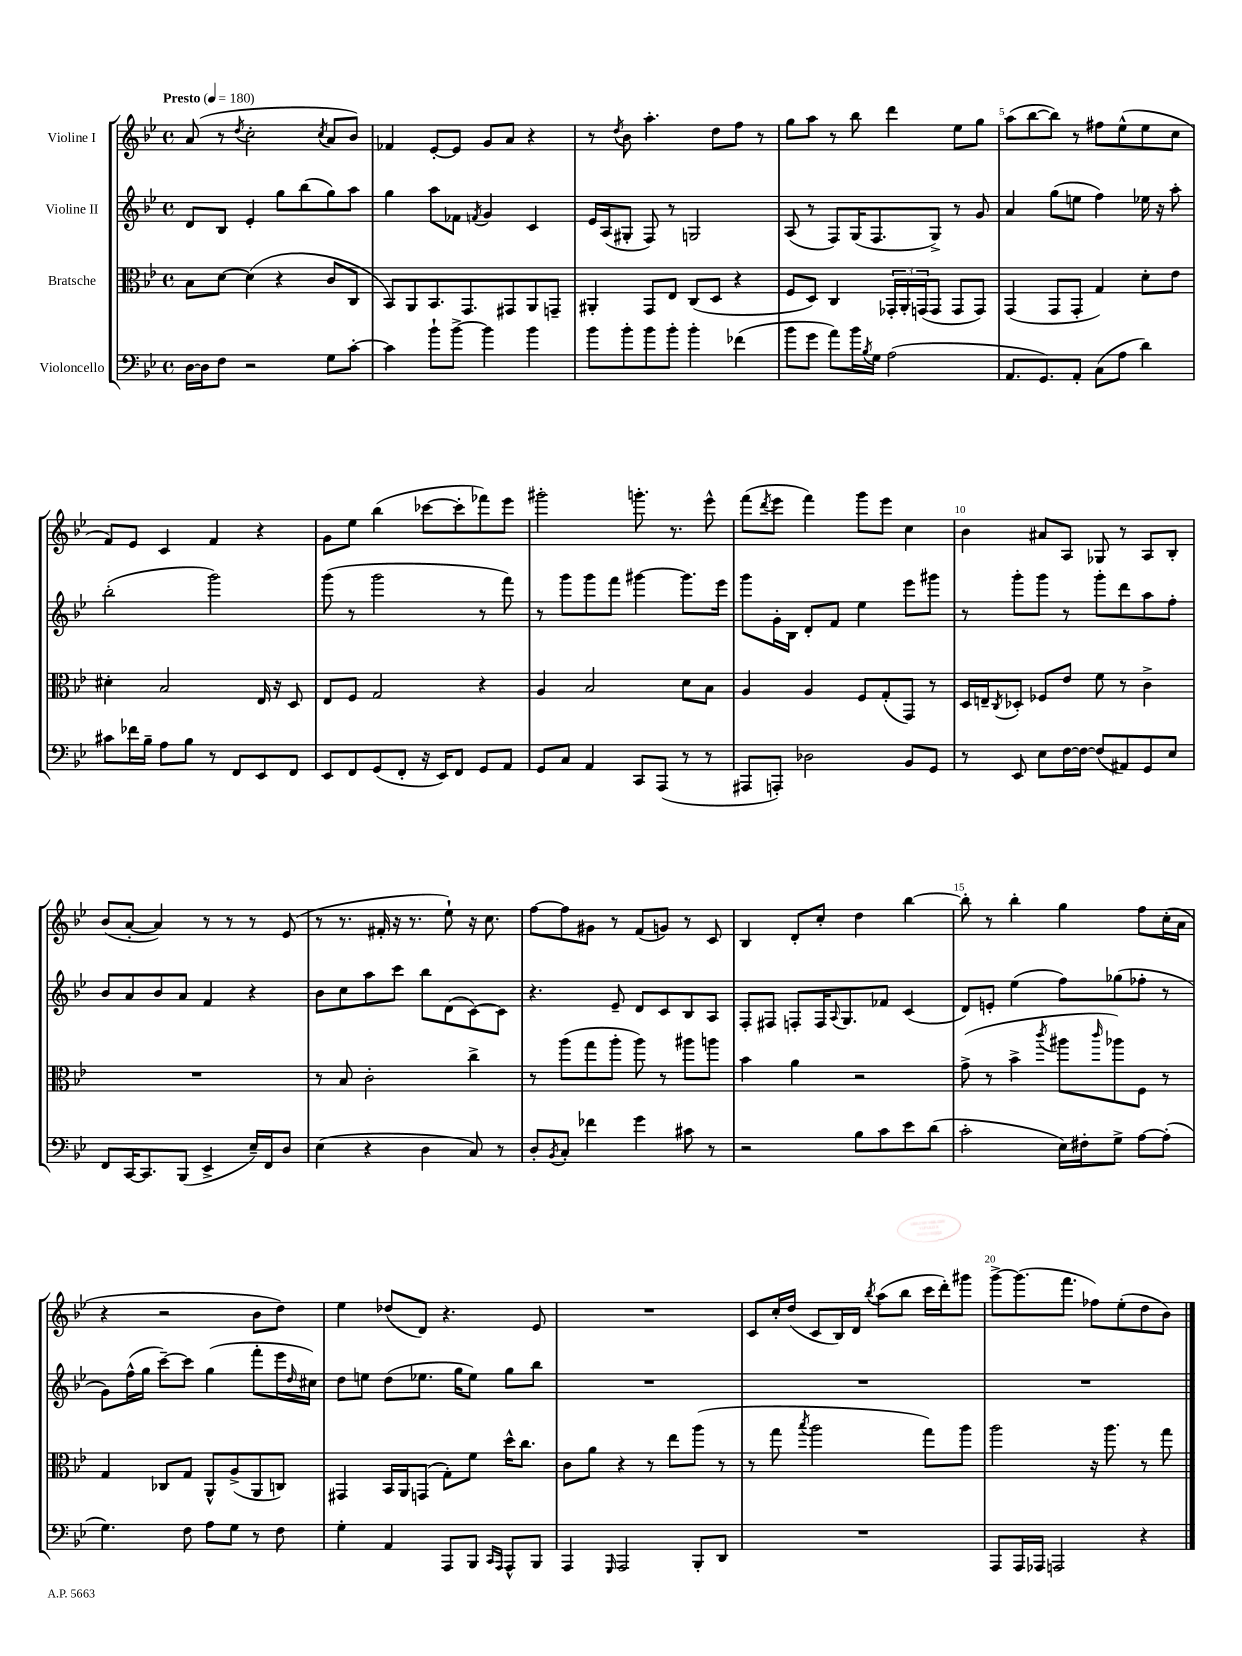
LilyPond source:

<<
\new StaffGroup <<
\new Staff = "s0" \with { instrumentName = "Violine I" } {
    \clef treble \key bes \major \defaultTimeSignature \time 4/4 \tempo "Presto" 4 = 180
    a'8( r8 \acciaccatura { d''8 } c''2-. \acciaccatura { c''8 } a'8 bes'8) |
    fes'4 ees'8~-. ees'8 g'8 a'8 r4 |
    r8 \acciaccatura { d''8 } bes'8 a''4.-. d''8 f''8 r8 |
    g''8 a''8 r8 bes''8 d'''4 ees''8 g''8 |
    a''8( bes''8~ bes''8) r8 fis''8 ees''8-^( ees''8 c''8 |
    f'8) ees'8 c'4 f'4 r4 |
    g'8 ees''8 bes''4( ces'''8~ ces'''8-. fes'''8) ees'''8 |
    gis'''2-. g'''8.-. r8. ees'''8-^ |
    f'''8( \acciaccatura { d'''8 } ees'''8 f'''4) g'''8 ees'''8 c''4 |
    bes'4 ais'8 a8 ges8 r8 a8 bes8-. |
    bes'8( a'8~-. a'4) r8 r8 r8 ees'8( |
    r8 r8. fis'16-. r16 r8. ees''8-!) r16 c''8. |
    f''8~ f''8 gis'8 r8 f'8( g'8) r8 c'8 |
    bes4 d'8-. c''8-. d''4 bes''4~ |
    bes''8-. r8 bes''4-. g''4 f''8 c''16-.( a'16 |
    r4 r2 bes'8 d''8) |
    ees''4 des''8( d'8) r4. ees'8 |
    R1 |
    c'8 c''16-. d''16( c'8 bes16) d'16 \acciaccatura { bes''8 } a''8( bes''8 c'''16 d'''16-.) gis'''8 |
    g'''8~-> g'''8.( f'''8. fes''8) ees''8-.( d''8 bes'8) \bar "|." |
}
\new Staff = "s1" \with { instrumentName = "Violine II" } {
    \clef treble \key bes \major \defaultTimeSignature \time 4/4
    d'8 bes8 ees'4-. g''8 bes''8( g''8) a''8 |
    g''4 a''8 fes'8 \acciaccatura { f'8 } g'4 c'4 |
    ees'16 a16( gis8-. f8) r8 g2 |
    a8( r8 f8) g16( f8. g8->) r8 g'8 |
    a'4 g''8( e''8 f''4) ees''16 r16 a''8-. |
    bes''2-.( g'''2) |
    g'''8( r8 g'''2 r8 f'''8) |
    r8 g'''8 g'''8 f'''8 gis'''4~ gis'''8. ees'''16 |
    g'''8 g'16-. bes16 d'8-. f'8 ees''4 ees'''8 gis'''8 |
    r8 g'''8-. g'''8 r8 g'''8-. d'''8 a''8 f''8-. |
    bes'8 a'8 bes'8 a'8 f'4 r4 |
    bes'8 c''8 a''8 c'''8 bes''8 d'8( c'8~) c'8 |
    r4. ees'8-- d'8 c'8 bes8 a8 |
    f8-. fis8 f8-. f16 \appoggiatura { a8 } g8. fes'8 c'4( |
    d'8) e'8-. ees''4( f''8) ges''8( fes''8-. r8 |
    g'8) f''16-^( g''16 c'''8~--) c'''8 g''4( f'''8-. ees'''16 \grace { d''16 } cis''16) |
    d''8 e''8 d''8( ees''8. g''16 ees''8) g''8 bes''8 |
    R1 |
    R1 |
    R1 \bar "|." |
}
\new Staff = "s2" \with { instrumentName = "Bratsche" } {
    \clef alto \key bes \major \defaultTimeSignature \time 4/4
    bes8 d'8~ d'4( r4 c'8 c8 |
    bes,8) a,8 bes,8. g,8. gis,8 a,8 g,8-- |
    ais,4-. g,8 ees8 c8( d8 r4 |
    f8 d8) c4 \tuplet 3/2 { ges,16-. a,16-. g,16( } g,8 g,8 g,8) |
    g,4( g,8 g,8-. g4) d'8-. ees'8 |
    dis'4-. bes2 ees16 r16 d8 |
    ees8 f8 g2 r4 |
    a4 bes2 d'8 bes8 |
    a4 a4 f8 g8-.( g,8) r8 |
    d16 e16-- \acciaccatura { c8 } des8-. fes8 ees'8 f'8 r8 c'4-> |
    R1 |
    r8 bes8 c'2-. c''4-> |
    r8 a''8( g''8 a''8-. a''8) r8 ais''8 a''8 |
    bes'4 a'4 r2 |
    g'8->( r8 bes'4-> \acciaccatura { c'''8 } ais''8 \grace { c'''16 } aes''8) f8 r8 |
    g4 ces8 g8 a,8-^ a8->( a,8 c8) |
    gis,4 bes,16 a,16 g,8( g8-.) f'8 d''16-^ c''8. |
    c'8 a'8 r4 r8 ees''8 a''8( r8 |
    r8 g''8 \acciaccatura { bes''8 } a''2 g''8) a''8 |
    a''2 r16 a''8. r8 g''8 \bar "|." |
}
\new Staff = "s3" \with { instrumentName = "Violoncello" } {
    \clef bass \key bes \major \defaultTimeSignature \time 4/4
    d16~ d16 f8 r2 g8 c'8~-. |
    c'4 bes'8-! bes'8~-> bes'4 bes'4 |
    bes'8 bes'8-. bes'8 bes'8-. bes'4-. fes'4( |
    bes'8 g'8 a'8) bes'16 \acciaccatura { bes8 } g16 a2( |
    a,8. g,8.) a,8-. c8( a8 d'4) |
    cis'8 fes'16 bes16-- a8 bes8 r8 f,8 ees,8 f,8 |
    ees,8 f,8 g,8( f,8-. r16 ees,16) f,8 g,8 a,8 |
    g,8 c8 a,4 c,8 a,,8( r8 r8 |
    ais,,8 a,,8-.) des2 bes,8 g,8 |
    r8 ees,8 ees8 f16~ f16~ f8( ais,8) g,8 ees8 |
    f,8 c,16~ c,8. bes,,8( ees,4-> ees16--) f,16 d8 |
    ees4( r4 d4 c8) r8 |
    d8-. \acciaccatura { bes,8 } c8-. fes'4 g'4 cis'8 r8 |
    r2 bes8 c'8 ees'8 d'8( |
    c'2-. ees16) fis16-. g8-> a8~ a8-.( |
    g4.) f8 a8 g8 r8 f8 |
    g4-. a,4 a,,8 bes,,8 \grace { c,16 a,,16 } a,,8-^ bes,,8 |
    a,,4 \grace { g,,16 } a,,2 bes,,8-. d,8 |
    R1 |
    a,,8 a,,16 aes,,16 a,,2 r4 \bar "|." |
}
>>
>>
\layout { \context { \Score \override BarNumber.break-visibility = ##(#f #t #t) barNumberVisibility = #(every-nth-bar-number-visible 5) } }
